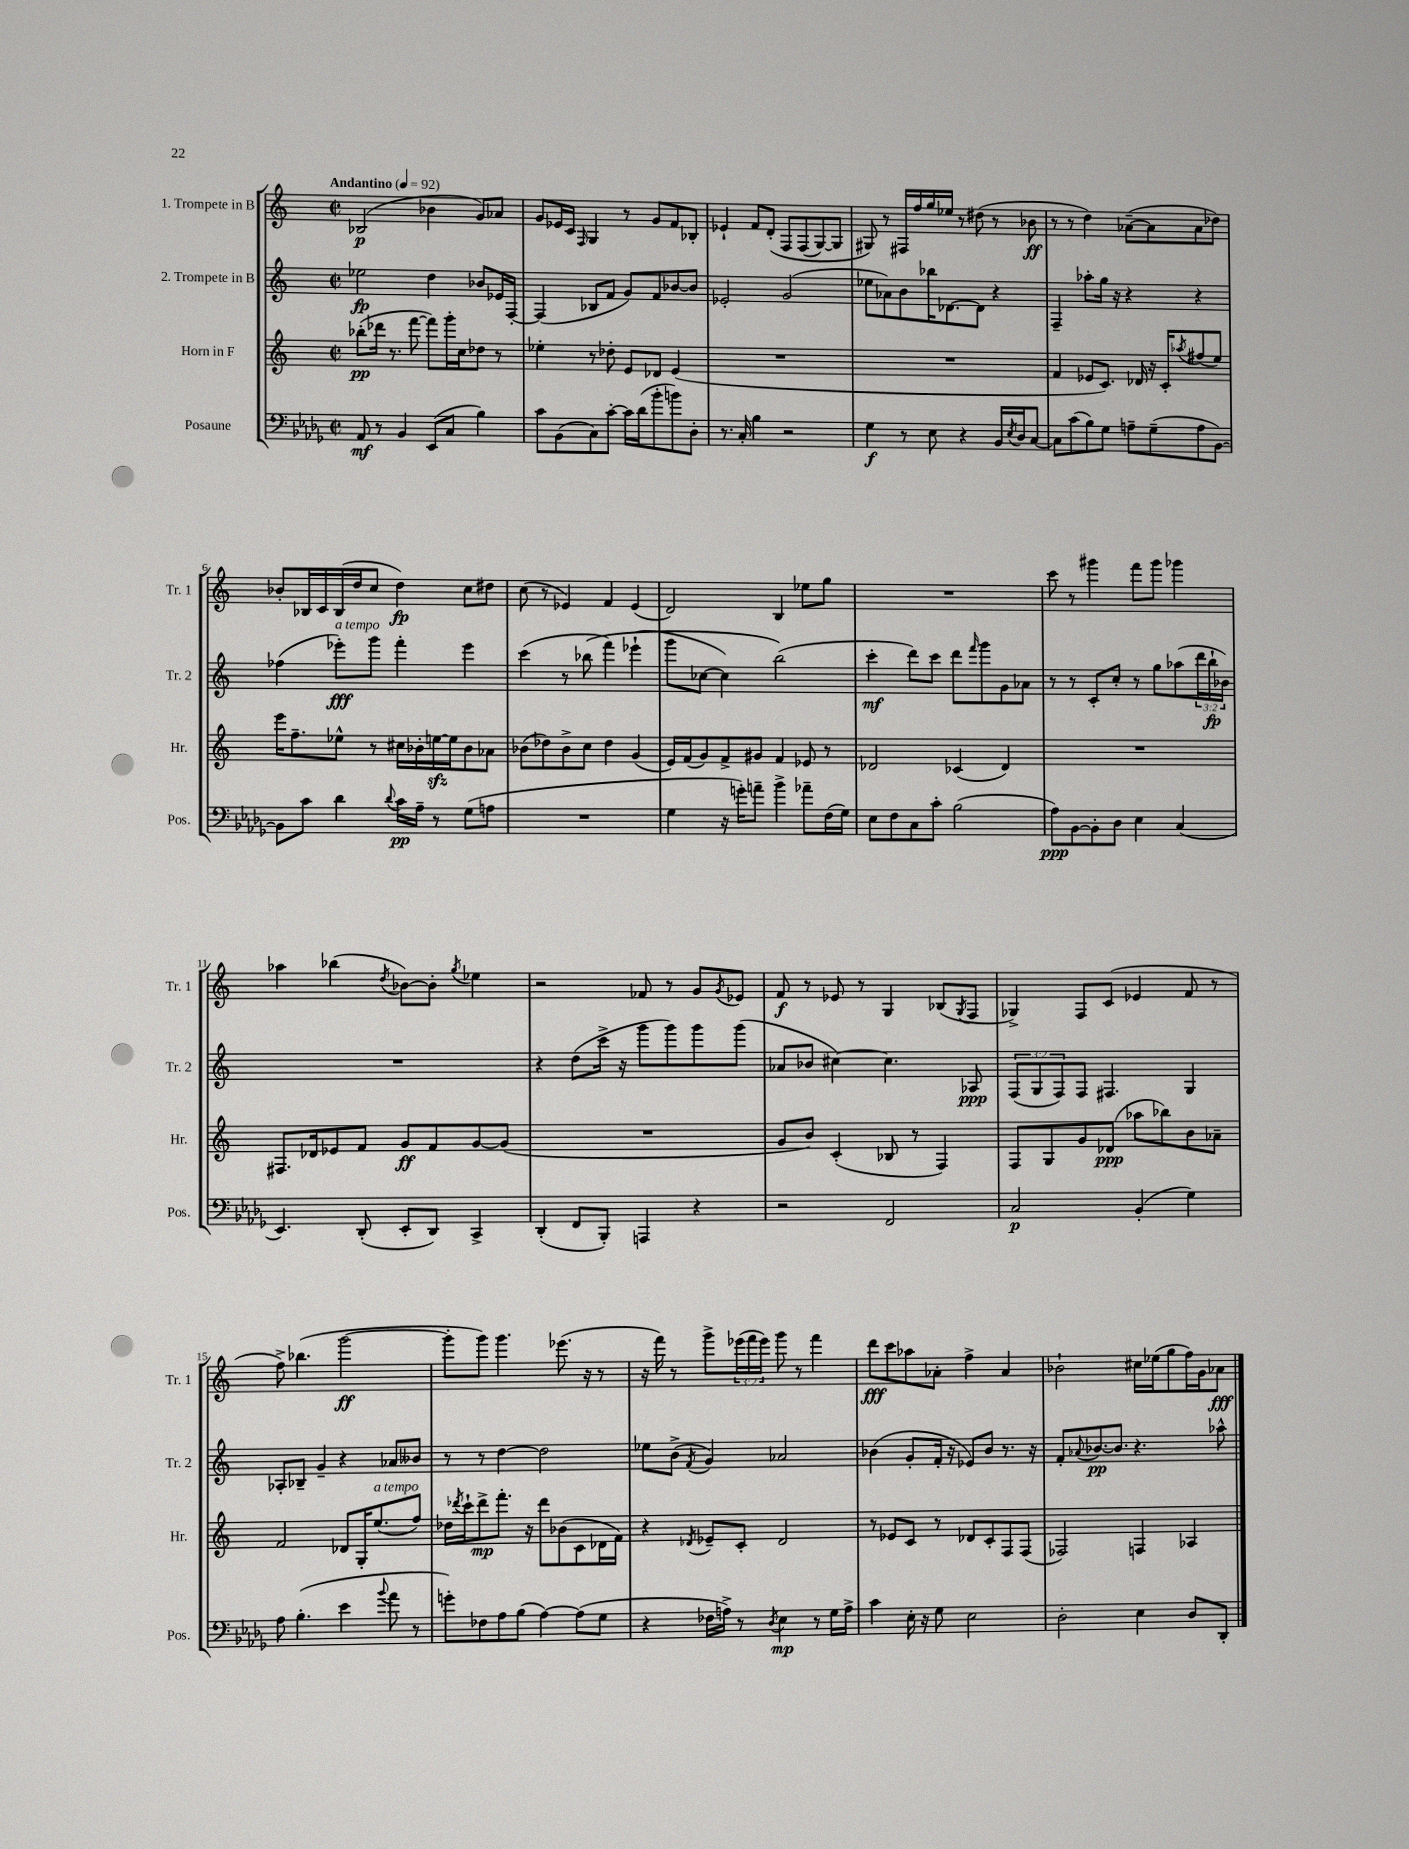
<<
\new StaffGroup <<
\new Staff = "s0" \with { instrumentName = "1. Trompete in B" shortInstrumentName = "Tr. 1" } {
    \clef treble \key c \major \defaultTimeSignature \time 2/2 \override Staff.TupletNumber.text = #tuplet-number::calc-fraction-text \tempo "Andantino" 4 = 92
    bes2\p( bes'4 g'8) aes'8 |
    g'8 ees'16 c'16 \grace { f16 } g4 r8 g'8 f'8 bes8-. |
    ees'4-! f'8 d'8-.\( f8 f8( g8~) g8 |
    gis8\) r8 fis16 f''16 g''16 ees''16 r8 dis''8( r8 bes'8\ff |
    r8 r8 d''4) aes'8~--( aes'8 aes'8 des''8) |
    bes'8-. bes16 c'16 bes16( d''16 c''8 d''4\fp) c''8 dis''8 |
    c''8( r8 ees'4) f'4 ees'4( |
    d'2) b4 ees''8 g''8 |
    R1 |
    c'''8 r8 gis'''4 f'''8 gis'''8 ges'''4 |
    aes''4 bes''4( \acciaccatura { d''8 } bes'8~) bes'8-. \acciaccatura { g''8 } ees''4 |
    r2 fes'8 r8 g'8 \acciaccatura { g'8 } ees'8 |
    f'8\f r8 ees'8 r8 g4 bes8( \acciaccatura { g8 } f8 |
    ges4->) f8 c'8( ees'4 f'8 r8 |
    f''8->) bes''4.( g'''2~\ff |
    g'''8-. g'''8) g'''4. ees'''8.( r16 r8 |
    r16 f'''16) r8 g'''8-> \tuplet 3/2 { ees'''16( f'''16 ees'''16) } g'''8 r8 f'''4 |
    d'''8\fff c'''8 aes''8 aes'8-. f''4-> aes'4 |
    bes'2-! cis''16 ees''16( g''8 f''16) g'16 aes'8\fff \bar "|." |
}
\new Staff = "s1" \with { instrumentName = "2. Trompete in B" shortInstrumentName = "Tr. 2" } {
    \clef treble \key c \major \defaultTimeSignature \time 2/2 \override Staff.TupletNumber.text = #tuplet-number::calc-fraction-text
    ees''2\fp d''4 bes'8 ees'16 f16~-. |
    f4( bes8 f'8 g'8) f'8 bes'8~ bes'8 |
    ees'2-. g'2( |
    ees''8 aes'8) b'8 bes''16 des'8.~ des'8 r4 |
    f4-- aes''8-. g''16 r16 r4 r4 |
    fes''4( ees'''8-.\fff^\markup { \italic "a tempo" }) g'''8 f'''4-. ees'''4 |
    c'''4( r8 bes''8\( f'''4) ees'''4-!( |
    g'''8 ces''8~ ces''4) b''2(\) |
    c'''4-.\mf d'''8) c'''8 d'''8 \grace { f'''16 } g'''8 g'8 aes'8 |
    r8 r8 c'8-. c''8-. r8 g''8 aes''8( \tuplet 3/2 { d'''16 b''16-!\fp bes'16) } |
    R1 |
    r4 d''8( c'''16-> r16 g'''8 g'''8) g'''8 g'''8( |
    aes'8 bes'8 cis''4~) cis''4. aes8\ppp |
    \tuplet 3/2 { f8( g8 f8) } f8 fis4. g4 |
    aes8-. bes8-- g'4-- r4 aes'8 beses'8 |
    r8 r8 d''4~ d''2 |
    ees''8 b'8->( \acciaccatura { f'8 } g'4) aes'2 |
    bes'4( g'8-. f'16-. r16 ees'8) bes'8 r8. r16 |
    f'8-. \appoggiatura { aes'8 } bes'8.~\pp bes'8. r4. aes''8-^ \bar "|." |
}
\new Staff = "s2" \with { instrumentName = "Horn in F" shortInstrumentName = "Hr." } {
    \clef treble \key c \major \defaultTimeSignature \time 2/2
    bes''8-.\pp( des'''16 r8. f'''8~ f'''8) g'''16-. c''16 des''8 r8 |
    ees''4-. r8 des''8-. e'8 des'8 e'4( |
    R1 |
    R1 |
    f'4 ees'8 c'8.) des'16 r16 c'16-. \acciaccatura { aes''8 } fis''8( e''8) |
    e'''16 f''8.-- ees''8-^ r8 cis''16 bes'16-. e''16~\sfz e''16 bes'8 aes'8 |
    bes'8( des''8) bes'8-> c''8 des''4 g'4( |
    e'16) f'16( g'8) f'8-> gis'8 f'4 ees'8 r8 |
    des'2 ces'4( des'4) |
    R1 |
    fis8. des'16 ees'8 f'8 g'8\ff f'8 g'8~ g'8( |
    R1 |
    g'8 b'8) c'4-.( bes8 r8 f4) |
    f8 g8 g'8 des'8\ppp( aes''8 bes''8) b'8 aes'8-- |
    f'2 des'8 g16-. e''8.^\markup { \italic "a tempo" }( f''8) |
    des''16 \acciaccatura { des'''8 } c'''16-! des'''8->\mp f'''8.-. r16 des'''8 bes'8( c'8 des'16 f'16) |
    r4 \acciaccatura { des'8 } ees'8-- c'8-. des'2 |
    r8 ees'8 c'8 r8 des'8 c'8-. f8 f8( |
    fes2) f4 aes4 \bar "|." |
}
\new Staff = "s3" \with { instrumentName = "Posaune" shortInstrumentName = "Pos." } {
    \clef bass \key des \major \defaultTimeSignature \time 2/2
    aes,8\mf r8 bes,4 ees,8( c8 bes4) |
    c'8 bes,8( c8) c'8~-. c'16 des'16( bes'8-. b'8) des8-. |
    r8. c16-. bes4 r2 |
    ges4\f r8 ees8 r4 bes,16 \acciaccatura { ees8 } des16 c8~ |
    c8 c'8( bes8) ges8 a8-- ges8--( a8 bes,8~) |
    bes,8 c'8 des'4 \appoggiatura { des'8 } c'16\pp aes16-- r8 ges8( a8 |
    R1 |
    ges4 r16 g'16-.) a'8-- bes'4-> aes'8-- f16( ges16) |
    ees8 f8 c8 c'8-. bes2( |
    aes8\ppp) bes,8~ bes,8-. des8 ees4 c4( |
    ees,4.) des,8-.( ees,8-. des,8) c,4-> |
    des,4-.( f,8 bes,,8-.) a,,4 r4 |
    r2 f,2 |
    c2\p bes,4-.( ges4) |
    aes8 bes4.-.( ees'4 \appoggiatura { bes'8 } aes'8 r8 |
    g'8-.) fes8 aes8 bes8( aes4~) aes8( ges8 |
    r4 fes16 a16->) r8 \acciaccatura { des8 } ees4\mp r8 ges16 a16-> |
    c'4 ees16-. r16 ges8 ees2 |
    des2-. ees4 des8 des,8-. \bar "|." |
}
>>
>>
